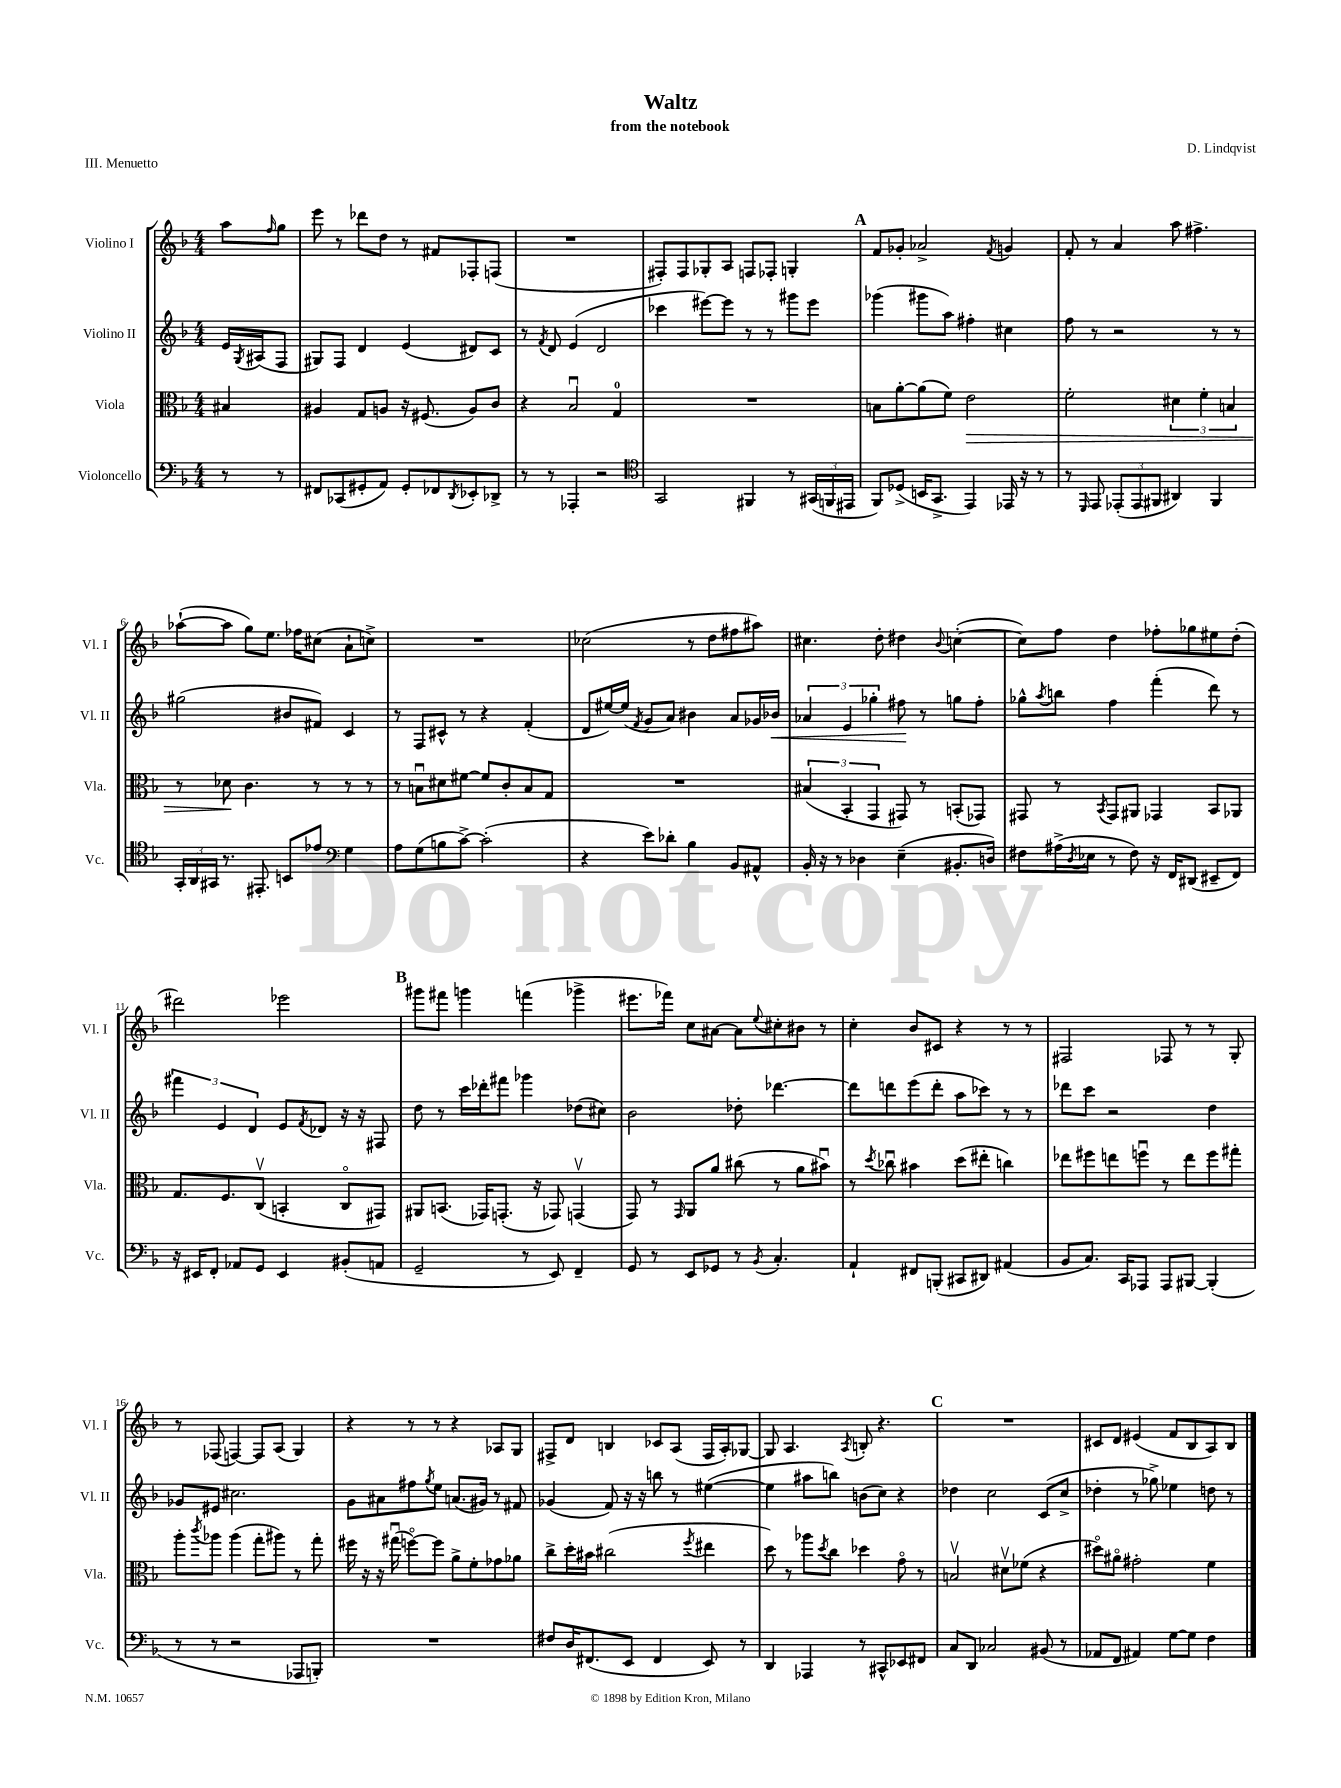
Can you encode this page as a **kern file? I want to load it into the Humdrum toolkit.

**kern	**kern	**kern	**kern
*staff4	*staff3	*staff2	*staff1
*clefF4	*clefC3	*clefG2	*clefG2
*k[b-]	*k[b-]	*k[b-]	*k[b-]
*M4/4	*M4/4	*M4/4	*M4/4
8r	4B#/	16e/LL	8aa\L
.	.	8qG/	.
.	.	(16A#/J	.
.	.	.	16qqff/
8r	.	8F/J	8gg\J
=	=	=	=
8FF#/L	4A#/	8G#/L)	8eee\
(8CC-/	.	8F/J	8r
8GG#'/	8G/L	4d/	8ddd-\L
8AA/J)	8A/J	.	8dd\J
8GG#'/L	16r	(4e/	8r
.	(8.F#/	.	.
8FF-/	.	.	8f#/L
8qDD/	.	.	.
8EE-'/	8A/L)	8d#/L)	8F-'/
8DD-^/J	8c/J	8c/J	(8F/J
=	=	=	=
8r	4r	8r	1r
.	.	8qf/	.
8r	.	8d/	.
4AAA-'/	2B-u/	(4e/	.
2r	.	2d/	.
.	4G/	.	.
=	=	=	=
*clefC4	*	*	*
2GG/	1r	4ccc-\	8F#'/L)
.	.	.	8F#/
.	.	[8eee#\L)	8G-'/
.	.	8eee#\]J	8A/J
4FF#/	.	8r	8F/L
.	.	8r	8F-'/J
8r	.	8ggg#\L	4G'/
(24GG#/LL	.	8eee#\J	.
24FF/	.	.	.
24EE#/JJ	.	.	.
=	=	=	=
8FF/L)	8B\L	(4ggg-\	8f/L
(8D-^/J	[8a'\	.	8g-'/J
16BB/LK	(8a\]	8ggg#\L	2a-^/
8.GG^/J	.	.	.
.	8f\J)	8aa\J)	.
4EE/)	2e\	4ff#'\	.
.	.	.	8qf/
16EE-/	.	4cc#\	4g/
16r	.	.	.
8r	.	.	.
=	=	=	=
8r	2f'\	8ff\	8f'/
16qqDD/	.	.	.
8EE/	.	8r	8r
(12EE-'/L	.	2r	4a/
12EE-/	.	.	.
12FF#/J	.	.	.
4AA#/)	6d#\	.	8aa\
.	.	.	4.ff#^\
.	6f'\	.	.
4FF#/	.	8r	.
.	6B/	.	.
.	.	8r	.
=	=	=	=
24GG'/LL	8r	(2gg#\	([8aa-`\L
24AA/	.	.	.
24GG#/JJ	.	.	.
8.r	8d-\	.	8aa-\]J
.	4.c\	.	8gg\L)
8.EE#'/	.	.	.
.	.	.	8.ee\J
8BB/L	.	8b#/L	.
.	.	.	16ff-\LK
8e-/J	8r	8f#/J)	(8cc#\J
*clefF4	*	*	*
4G\	8r	4c/	8a`\L
.	8r	.	8cc^\J)
=	=	=	=
8A\L	8r	8r	1r
(8G\	8Bu\L	8F/L	.
8B\	8d#\	8c#^^/J	.
[8c^\J)	[8f#\J	8r	.
(2c'\]	8f#/]L	4r	.
.	8c'/	.	.
.	8B/	(4f'/	.
.	8G/J	.	.
=	=	=	=
4r	1r	8d/L	(2cc-\
.	.	[16ee#/L)	.
.	.	(16ee#/]JJ	.
.	.	8qf/	.
8e\L)	.	8g/L	.
8d-'\J	.	8a/J)	.
4B-\	.	4b#\	8r
.	.	.	8dd\L
8BB-/L	.	8a/L	8ff#\
8AA#^^/J	.	16g-/L	8aa#\J)
.	.	16b-/JJ	.
=	=	=	=
16BB-'/	(6B#/	6a-/	4.cc#\
16r	.	.	.
8r	.	.	.
.	6BB-'/	6e/	.
4D-\	.	.	.
.	6GG/	6gg-'\	.
.	.	.	8dd'\
(4E~\	8GG#/)	8ff#\	4dd#\
.	8r	8r	.
.	.	.	8qqb-/
8.BB#'/L	(8BB'/L	8gg\L	([4cc'\
.	8GG-/J)	8ff#'\J	.
16D/Jk)	.	.	.
=	=	=	=
8F#\L	8GG#/	8gg-^^\L	8cc\]L)
.	.	8qaa/	.
(16A#^\L	8r	8bb\J	8ff\J
8qD/	.	.	.
16E-\JJ	.	.	.
.	8qBB-/	.	.
8r	8GG#/L	4ff\	4dd\
8F#\)	8AA#/J	.	.
16r	4GG-/	(4fff'\	8ff-'\L
16FF/LK	.	.	.
(8DD#/J	.	.	8gg-\
8EE#~/L	8BB-/L	8ddd\)	8ee#\
8FF/J)	8AA-/J	8r	(8dd'\J
=	=	=	=
16r	8.G/L	6fff#\	2ddd#\)
16EE#/LK	.	.	.
8FF'/J	.	.	.
.	.	6e/	.
.	8.F/	.	.
8AA-/L	.	.	.
.	.	6d/	.
8GG/J	(8Cv/J	.	.
4EE#/	4BB'/	8e/L	2eee-\
.	.	8qf/	.
.	.	8d-/J	.
(8BB#'/L	8Co/L	16r	.
.	.	16r	.
8AA/J	8GG#/J)	8F#/	.
=	=	=	=
2GG~/	8AA#/L	8dd\	8ggg#\L
.	(8.BB/J	8r	8fff#\J
.	.	16ccc\LL	4ggg\
.	16GG-/LK)	16ddd-'\J	.
.	(8.GG'/J	8fff#\J	.
8r	.	4ggg-\	(4fff\
.	16r	.	.
8EE/)	8GG-/)	.	.
4FF~/	(4GGv/	(8dd-\L	4ggg-^\
.	.	8cc#\J)	.
=	=	=	=
8GG/	8GG/)	2b-\	8.eee#\L
8r	8r	.	.
.	.	.	16fff-\Jk)
.	16qqGG/	.	.
8EE/L	8AA/L	.	8cc\L
8GG-/J	8a/J	.	[8a#\J
8r	(8cc#\	8dd-'\	8a#\]L
8qBB-/	.	.	8qqee/
4.C'/	8r	[4.ddd-\	8cc#'\
.	8a\L	.	8b#\J
.	8b#u\J)	.	8r
=	=	=	=
4AA`/	8r	8ddd-\]L	4cc'\
.	8qdd/	.	.
.	8cc-u\	8ddd\	.
8FF#/L	4b#\	(8eee\	8b-/L
(8BBB'/J	.	8ddd'\J	8c#/J
8CC#/L	(8dd\L	8aa\L	4r
8DD#/J)	8ee#'\J	8ccc-\J)	.
(4AA#/	4cc\)	8r	8r
.	.	8r	8r
=	=	=	=
8BB-/L	8ee-\L	8ddd-\L	2F#/
8.C/J)	8ff#\	8ccc\J	.
.	8ee\	2r	.
16CC/LK	.	.	.
8AAA-/J	8ffu\J	.	.
8AAA-/L	8r	.	8F-/
[8BBB#/J	8ee\L	.	8r
(4BBB#'/]	8ff\	4dd\	8r
.	8gg#'\J	.	8G'/
=	=	=	=
8r	8aa'\L	8g-/L	8r
.	8qccc/	.	.
8r	8aa-\J	8e#/J	(8F-/
2r	(4aa-\	2.cc#\	[4F/)
.	8gg'\L	.	8F/]L
.	8aa#\J)	.	(8A/J
8AAA-/L	8r	.	4G/)
8BBB'/J)	8gg'\	.	.
=	=	=	=
1r	16ff#\	8g\L	4r
.	16r	.	.
.	16r	8a#\	.
.	(16gg#u\	.	.
.	[8ffo\L)	8ff#\	8r
.	.	8qgg/	.
.	8ff\]J	8ee\J	8r
.	8a^\L	(8.a/L	4r
.	8f'\	.	.
.	.	16g#/Jk)	.
.	8g-\	8r	8A-/L
.	8a-\J	8f#/	8G/J
=	=	=	=
8F#/L	8cc^\L	(4g-/	8F#^/L
16D/K	16dd'\L	.	8d/J
(8.FF#/	16b#\JJ	.	.
.	(2cc#\	8f/)	4B/
8EE/J	.	16r	.
.	.	16r	.
4FF#/	.	8bb\	8c-/L
.	.	8r	(8A/J
.	8qff/	.	.
8EE/)	4ee#\	([4ee#\	16F#/LL
.	.	.	16A'/J)
8r	.	.	[8G-/J
=	=	=	=
4DD/	8dd\)	4ee#\]	8G-/]
.	8r	.	4.A/
4AAA-/	8aa-\L	8aa#\L	.
.	8qdd/	.	.
.	8cc\J	8bb\J)	.
.	.	.	8qA/
8r	4dd-\	(8b\L	8B'/
8CC#^^/L	.	8cc\J)	4.r
8EE-/	8go\	4r	.
8FF#/J	8r	.	.
=	=	=	=
8C/L	2Bv/	4dd-\	1r
8DD/J	.	.	.
2C-/	.	2cc\	.
.	8d#v\L	.	.
.	(8f-\J	.	.
(8BB#/	4r	(8c/L	.
8r	.	8cc^/J	.
=	=	=	=
8AA-/L	8dd#o\L)	4dd-'\	8c#/L
8FF/J	8a#o\J	.	8d/J
4AA#/)	2g#'\	8r	(4e#/
.	.	8gg-^\)	.
[8G\L	.	4ee-\	8f/L
8G\]J	.	.	8B-/
4F\	4f\	8dd\	8A/)
.	.	8r	8B-/J
==	==	==	==
*-	*-	*-	*-
